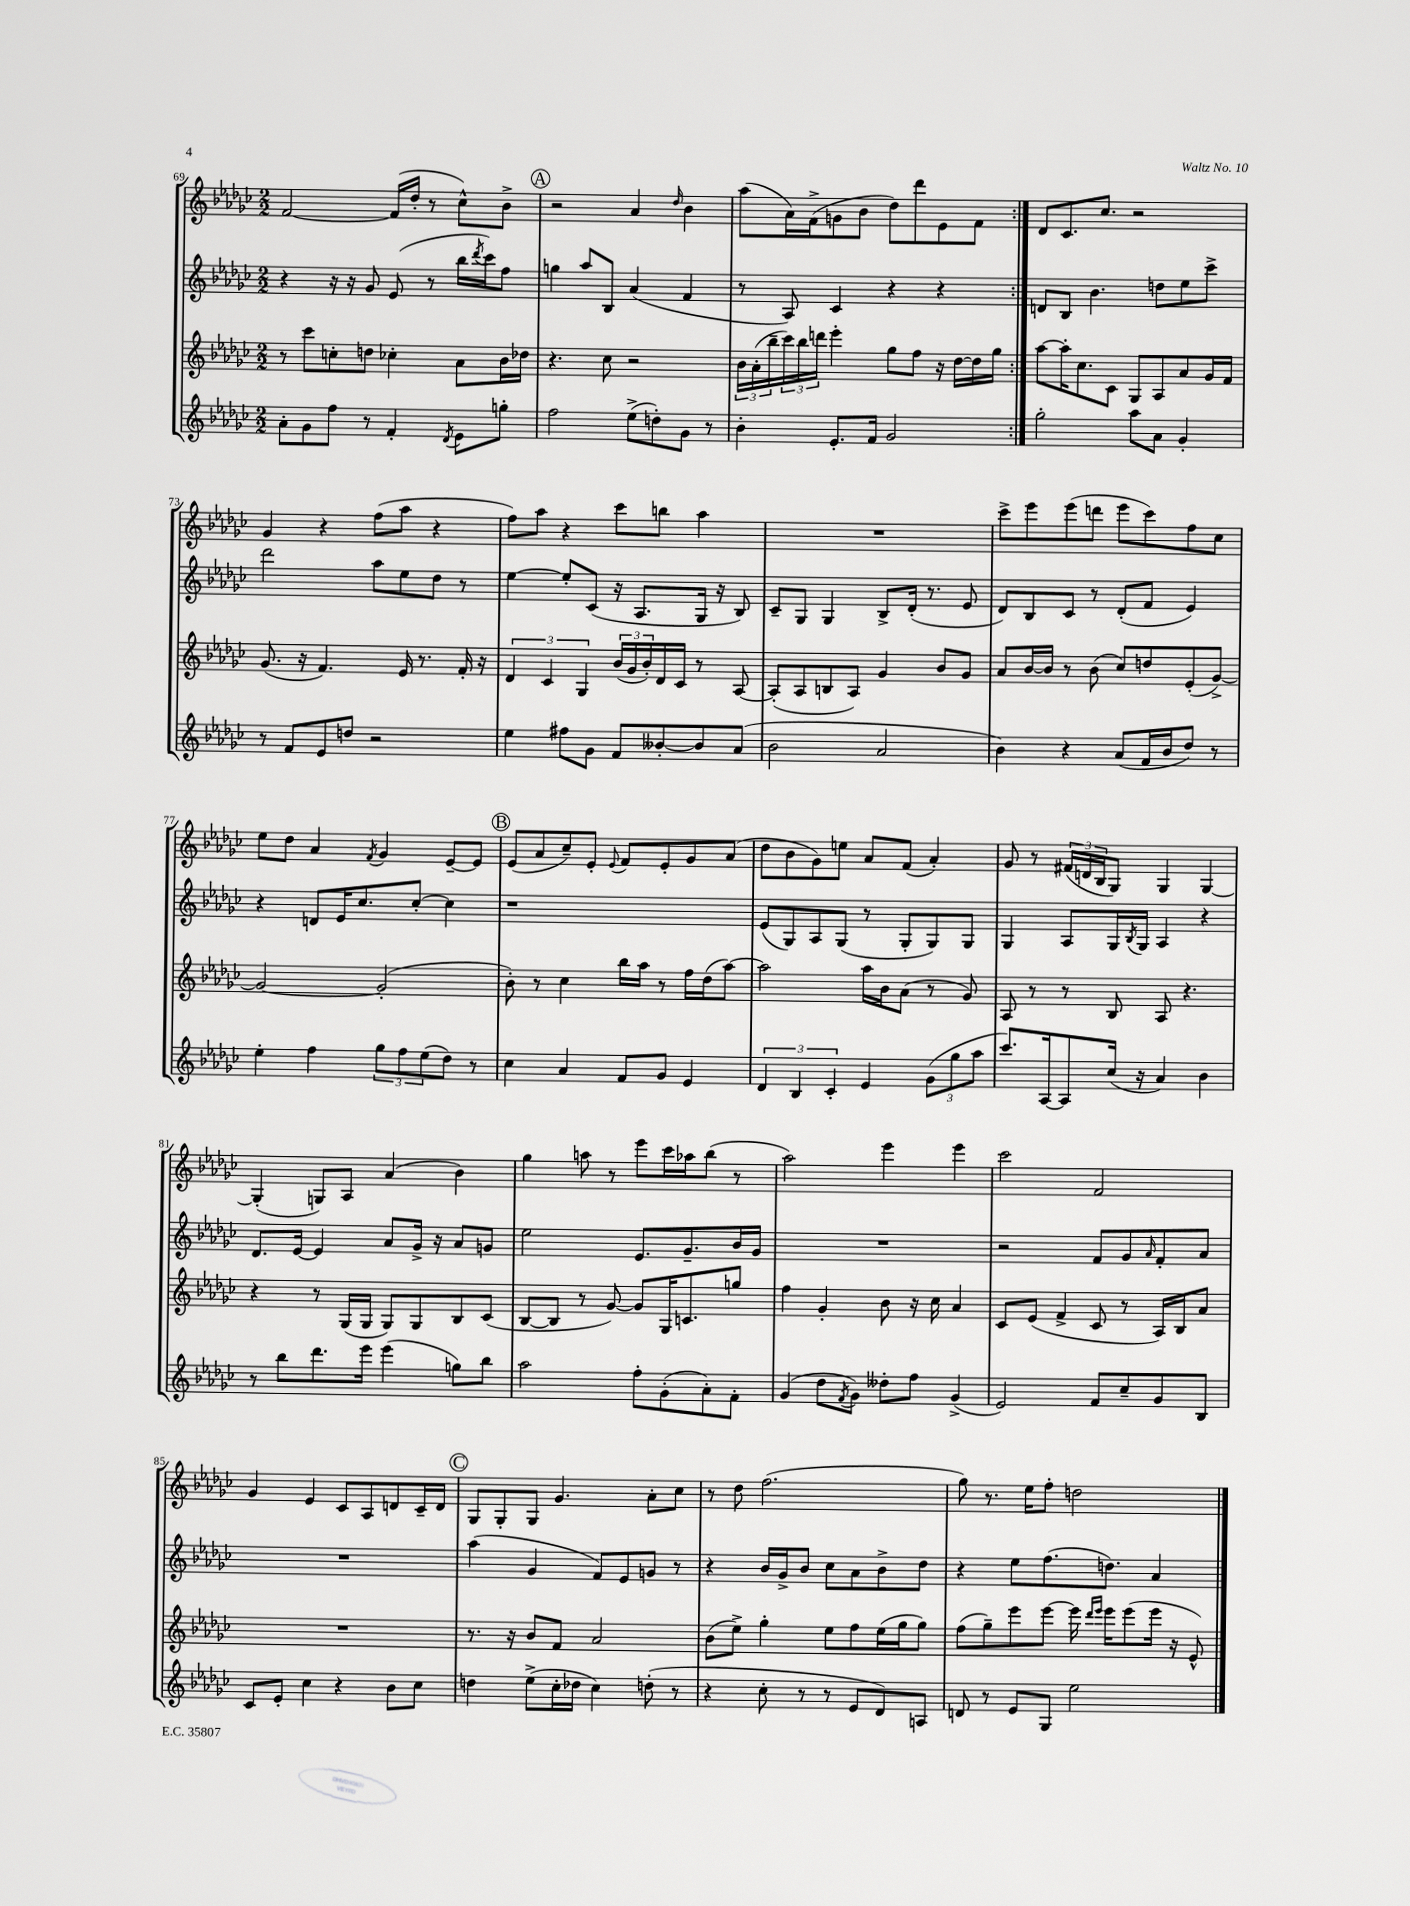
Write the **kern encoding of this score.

**kern	**kern	**kern	**kern
*staff4	*staff3	*staff2	*staff1
*clefG2	*clefG2	*clefG2	*clefG2
*k[b-e-a-d-g-c-]	*k[b-e-a-d-g-c-]	*k[b-e-a-d-g-c-]	*k[b-e-a-d-g-c-]
*M2/2	*M2/2	*M2/2	*M2/2
8a-'	8r	4r	[2f
8g-	8ccc-	.	.
8ff	8cc'	16r	.
.	.	16r	.
8r	8dd	8g-	.
4f'	4cc-'	(8e-	(16f]
.	.	.	16dd-'
.	.	8r	8r
8qd-	.	.	.
8e-	8a-	16bb-	8cc-^^)
.	.	8qddd-	.
.	.	16ccc-)	.
8gg'	16b-	8ff	8b-^
.	16dd-	.	.
=	=	=	=
2ff	4.r	4gg	2r
.	.	8aa-	.
.	8cc-	8B-	.
(8ee-^	2r	(4a-	4a-
8dd')	.	.	.
.	.	.	16qqdd-
8g-	.	4f	4b-
8r	.	.	.
=	=	=	=
4b-'	24b-	8r	(8aa-
.	(24a-'	.	.
.	24bb-~	.	.
.	24ccc-)	8A-)	16a-)
.	24bb-	.	.
.	.	.	(16f^
.	24ddd	.	.
8.e-'	4eee-'	4c-	8g
.	.	.	8b-
16f	.	.	.
2g-	8gg-	4r	8dd-)
.	8ff	.	8ddd-
.	16r	4r	8e-
.	[16dd-	.	.
.	16dd-]	.	8f
.	16gg-	.	.
=:|!	=:|!	=:|!	=:|!
2gg-'	[8aa-	8d	8d-
.	16aa-']	8B-	8.c-
.	8.cc-	.	.
.	.	4.b-	.
.	.	.	8.cc-
.	8c-	.	.
8aa-	8G-	.	2r
8a-	8A-	8dd	.
4g-'	8a-	8ee-	.
.	16g-	8ccc-^	.
.	16f	.	.
=	=	=	=
8r	(8.g-	2ddd-	4g-
8f	.	.	.
.	16r	.	.
8e-	4.f)	.	4r
8dd	.	.	.
2r	.	8aa-	(8ff
.	16e-	8ee-	8aa-
.	8.r	.	.
.	.	8dd-	4r
.	16f'	8r	.
.	16r	.	.
=	=	=	=
4ee-	6d-	[4ee-	8ff)
.	.	.	8aa-
.	6c-	.	.
8ff#	.	8ee-']	4r
.	6G-	.	.
8g-	.	(8c-	.
8f	(24b-	16r	8ccc-
.	24g-	.	.
.	.	8.A-	.
.	24b-')	.	.
[8b--'	16d-	.	8bb
.	16c-	.	.
8b--]	8r	16G-	4aa-
.	.	16r	.
(8a-	[8A-	8B-)	.
=	=	=	=
2b-	(8A-']	8c-~	1r
.	8A-	8G-	.
.	8B	4G-	.
.	8A-)	.	.
2a-	4g-	8B-^	.
.	.	(16d-'	.
.	.	8.r	.
.	8b-	.	.
.	8g-	8e-	.
=	=	=	=
4b-)	8a-	8d-)	8ccc-^
.	[16b-	8B-	8eee-
.	16b-]	.	.
4r	8r	8c-	(8eee-
.	(8b-	8r	8ddd
(8a-	8cc-)	(8d-'	8eee-
16f	8dd	8f	8ccc-)
16b-	.	.	.
8dd-)	(8e-'	4e-)	8ff
8r	[8g-^)	.	8cc-
=	=	=	=
4ee-'	2g-_	4r	8ee-
.	.	.	8dd-
4ff	.	8d	4a-
.	.	16e-	.
.	.	8.cc-	.
.	.	.	8qf
12gg-	(2g-']	.	4g-
12ff	.	.	.
.	.	[8cc-'	.
(12ee-	.	.	.
8dd-)	.	4cc-]	[8e-~
8r	.	.	8e-]
=	=	=	=
4cc-	8b-')	1r	(8e-
.	8r	.	8a-
4a-	4cc-	.	8cc-~)
.	.	.	8e-'
.	.	.	8qqe-
8f	16bb-	.	8f
.	16aa-	.	.
8g-	8r	.	8e-'
4e-	16ff	.	8g-
.	(16dd-	.	.
.	[8aa-)	.	(8a-
=	=	=	=
6d-	2aa-]	(8e-	8dd-
.	.	8G-)	8b-
6B-	.	.	.
.	.	8A-	8g-)
6c-'	.	.	.
.	.	(8G-	8ee
4e-	16aa-	8r	8a-
.	16b-	.	.
.	(8a-	8G-'	(8f
(12g-	8r	8G-)	4a-')
12gg-	.	.	.
.	8g-)	8G-	.
12aa-	.	.	.
=	=	=	=
8.ccc-)	8A-	4G-	8g-
.	8r	.	8r
[16A-	.	.	.
8A-]	8r	8A-	(24f#
.	.	.	24d
.	.	.	24B-
(16cc-	8B-	16G-	8G-)
.	.	8qB-	.
16r	.	16G-	.
4a-)	8A-	4A-	4G-
.	4.r	.	.
4b-	.	4r	[4G-
=	=	=	=
8r	4r	8.d-	(4G-']
8bb-	.	.	.
.	.	[16e-	.
8.ddd-	8r	4e-]	8G)
.	(16G-	.	8A-
16eee-	16G-	.	.
(4eee-	8G-)	8a-	(4a-
.	8G-	16g-^	.
.	.	16r	.
8gg)	8B-	8a-	4b-)
8bb-	(8c-	8g	.
=	=	=	=
2aa-	[8B-	2ee-	4gg-
.	8B-]	.	.
.	8r	.	8aa
.	[8g-)	.	8r
8ff'	8g-]	8.e-	8eee-
(8g-'	16G-	.	16ccc-
.	8.c	8.g-~	16aa-
8a-')	.	.	(8bb-
8f'	8gg	16b-	8r
.	.	16g-	.
=	=	=	=
(4g-	4ff	1r	2aa-)
8dd-	4g-'	.	.
8qf	.	.	.
8g-)	.	.	.
8dd--'	8b-	.	4eee-
8ff	16r	.	.
.	16cc-	.	.
(4g-^	4a-	.	4eee-
=	=	=	=
2e-)	8c-	2r	2ccc-
.	(8e-	.	.
.	4f^	.	.
8f	8c-	8f	2f
8cc-~	8r	8g-	.
.	.	16qqa-	.
8g-	16A-)	8f'	.
.	16B-	.	.
8B-	8a-	8a-	.
=	=	=	=
8c-	1r	1r	4g-
8e-'	.	.	.
4cc-	.	.	4e-
4r	.	.	8c-
.	.	.	8A-
8b-	.	.	8d
8cc-	.	.	16c-~
.	.	.	16d
=	=	=	=
4dd	8.r	(4aa-	8G-
.	.	.	8G-'
.	16r	.	.
(8ee-^	8b-	4g-	8G-
16cc-'	8f	.	4.g-
16dd-	.	.	.
4cc-)	2a-	8f)	.
.	.	8e-	.
(8dd'	.	8g	8a-'
8r	.	8r	8cc-
=	=	=	=
4r	(8b-	4r	8r
.	8ee-^)	.	8dd-
8cc-'	4gg-'	16b-	(2.ff
.	.	16g-^	.
8r	.	8b-	.
8r	8ee-	8cc-	.
8e-	8ff	8a-	.
8d-)	(16ee-	8b-^	.
.	16gg-	.	.
8A	8gg-)	8dd-	.
=	=	=	=
8d	(8ff	4r	8gg-)
8r	8gg-~)	.	8.r
8e-	8eee-	8ee-	.
.	.	.	16ee-
8G-	[8eee-	(8.ff	8ff'
2ee-	16eee-]	.	2dd
.	16qqddd-	.	.
.	16qqeee-	.	.
.	16eee-	8.dd)	.
.	(8eee-	.	.
.	16eee-	4a-	.
.	16r	.	.
.	8e-^^)	.	.
==	==	==	==
*-	*-	*-	*-
